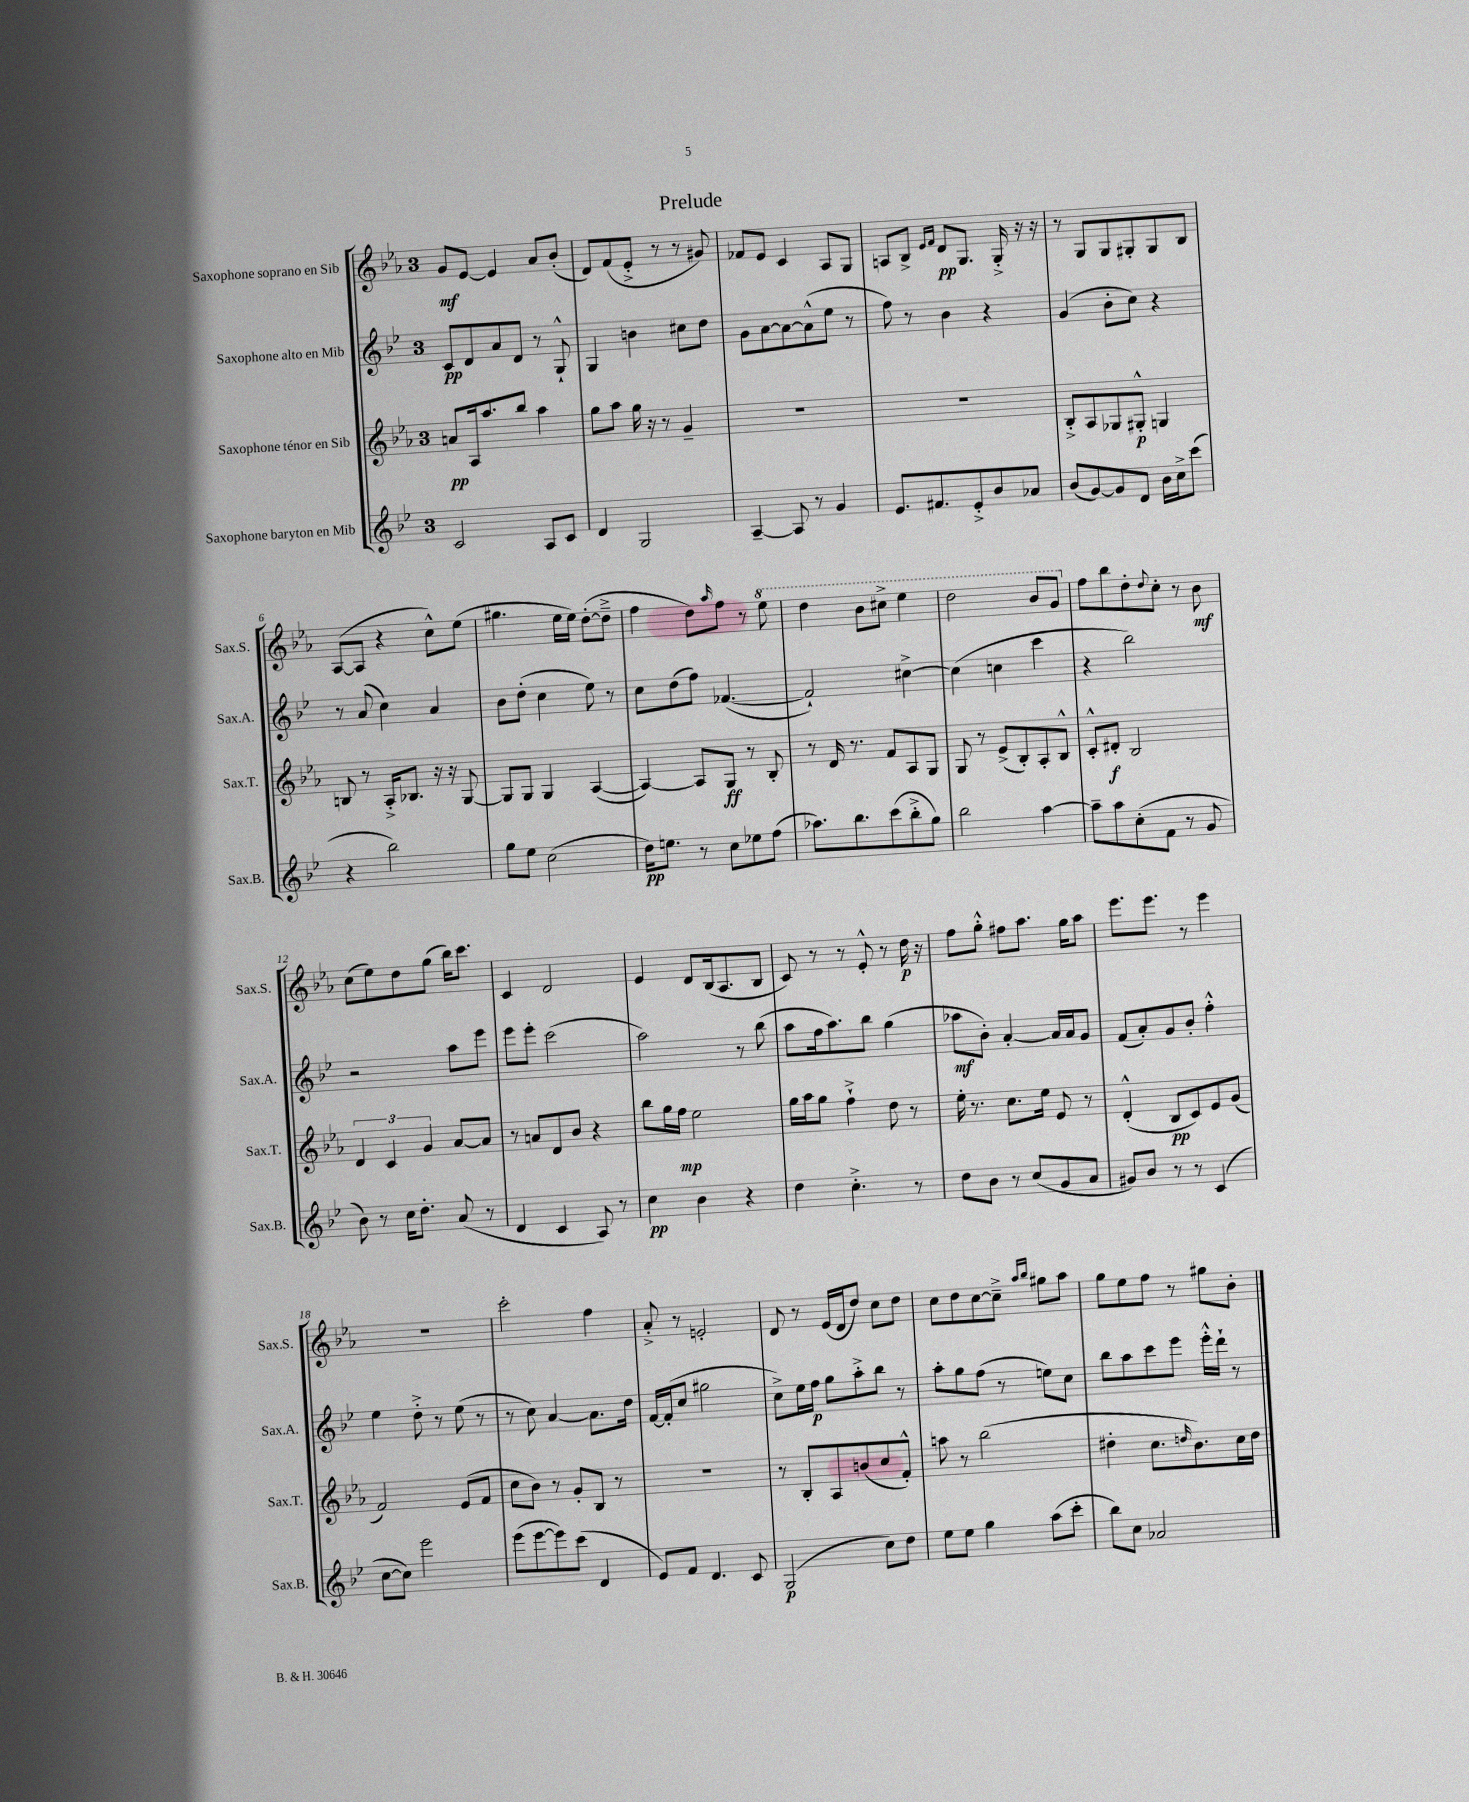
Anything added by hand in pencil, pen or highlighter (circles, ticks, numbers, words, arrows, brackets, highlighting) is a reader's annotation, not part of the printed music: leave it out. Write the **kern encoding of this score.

**kern	**dynam	**kern	**dynam	**kern	**dynam	**kern	**dynam
*part4	*part4	*part3	*part3	*part2	*part2	*part1	*part1
*staff4	*staff4	*staff3	*staff3	*staff2	*staff2	*staff1	*staff1
*I"Saxophone baryton en Mib	*	*I"Saxophone ténor en Sib	*	*I"Saxophone alto en Mib	*	*I"Saxophone soprano en Sib	*
*I'Sax.B.	*	*I'Sax.T.	*	*I'Sax.A.	*	*I'Sax.S.	*
*clefG2	*	*clefG2	*	*clefG2	*	*clefG2	*
*k[b-e-]	*	*k[b-e-a-]	*	*k[b-e-]	*	*k[b-e-a-]	*
*M3/4	*	*M3/4	*	*M3/4	*	*M3/4	*
=1	=1	=1	=1	=1	=1	=1	=1
2c/	.	8an/L	pp	8c/L	pp	8g/L	mf
.	.	16A-/k	.	8d/	.	[8e-/J	.
.	.	8.aa-/	.	.	.	.	.
.	.	.	.	8a/	.	4e-/]	.
.	.	8bb-/J	.	8d/J	.	.	.
8A/L	.	4aa-\	.	8r	.	8a-/L	.
8c/J	.	.	.	8G`^^/	.	(8b-'/J	.
=2	=2	=2	=2	=2	=2	=2	=2
4d/	.	8gg\L	.	4G/	.	8d/L)	.
.	.	8aa-\J	.	.	.	(8f/	.
2G/	.	16gg\	.	4bn\	.	8e-'^/J	.
.	.	16r	.	.	.	.	.
.	.	8r	.	.	.	8r	.
.	.	4g~/	.	8cc#X\L	.	8r	.
.	.	.	.	8dd\J	.	8g#X/)	.
=3	=3	=3	=3	=3	=3	=3	=3
[4A~/	.	2.r	.	8g\L	.	8f-X/L	.
.	.	.	.	[8a\	.	8e-/J	.
8A/]	.	.	.	8a\_	.	4c/	.
8r	.	.	.	(8a^^\]	.	.	.
4g/	.	.	.	8ee-\J	.	8A-/L	.
.	.	.	.	8r	.	8G/J	.
=4	=4	=4	=4	=4	=4	=4	=4
8.e-/L	.	2.r	.	8ff\)	.	8An/L	.
.	.	.	.	8r	.	8B-^/J	.
8.f#X/	.	.	.	.	.	.	.
.	.	.	.	.	.	16qqe-/LL	.
.	.	.	.	.	.	16qqf/JJ	.
.	.	.	.	4b-\	.	8d/L	pp
8e-'^/	.	.	.	.	.	8.G/J	.
8b-/	.	.	.	4r	.	.	.
.	.	.	.	.	.	16G'^/	.
8a-X/J	.	.	.	.	.	16r	.
.	.	.	.	.	.	16r	.
=5	=5	=5	=5	=5	=5	=5	=5
(8b-/L	.	8B-'^/L	.	(4g/	.	8r	.
[8g/)	.	8A-/	.	.	.	8G/L	.
8g/]	.	8G-X/	.	8b-'\L	.	8G/	.
8d/J	.	8G#X'^^/J	p	8cc\J)	.	8G#X'/	.
16b-\LL	.	4Gn/	.	4r	.	8G#/	.
16cc^\J	.	.	.	.	.	.	.
(8ccc\J	.	.	.	.	.	8B-/J	.
!!LO:LB:g=z
=6	=6	=6	=6	=6	=6	=6	=6
4r	.	8Bn/	.	8r	.	([8A-/L	.
.	.	8r	.	(8a/	.	8A-/J]	.
2bb-\)	.	16A-'^/KL	.	4cc\)	.	4r	.
.	.	8.B-X/J	.	.	.	.	.
.	.	16r	.	4a/	.	8cc^^\L)	.
.	.	16r	.	.	.	.	.
.	.	[8G/	.	.	.	(8ee-\J	.
=7	=7	=7	=7	=7	=7	=7	=7
8gg\L	.	8G/L]	.	8b-\L	.	4.gg#X\	.
8ee-\J	.	8G/J	.	(8dd'\J	.	.	.
(2cc\	.	4G/	.	4cc\	.	.	.
.	.	.	.	.	.	16ee-\LL	.
.	.	.	.	.	.	16ee-\JJ)	.
.	.	([4A-/	.	8ee-\)	.	([8dd'\L	.
.	.	.	.	8r	.	8dd~^\J]	.
=8	=8	=8	=8	=8	=8	=8	=8
16dd\KL)	pp	4A-/_)	.	8cc\L	.	4ff\	.
8.een\J	.	.	.	.	.	.	.
.	.	.	.	(8dd\	.	.	.
8r	.	8A-/L]	.	8ff\J)	.	8dd\L)	.
.	.	.	.	.	.	16qqaa-/	.
8cc\L	.	8G/J	ff	([4.f-X/	.	8ff\J	.
8ee-X\	.	8r	.	.	.	8r	.
*	*	*	*	*	*	*8va	*
(8ff\J	.	8B-'/	.	.	.	8eee-\	.
=9	=9	=9	=9	=9	=9	=9	=9
8.aa-X\L)	.	8r	.	2f-`/])	.	4ddd\	.
.	.	16d/	.	.	.	.	.
8.bb-\	.	8.r	.	.	.	.	.
.	.	.	.	.	.	8bb-\L	.
(8ccc\	.	8f/L	.	.	.	8ccc#X^\J	.
8bb-'^\	.	8A-/	.	[4cc#X^\	.	4eee-\	.
8gg\J)	.	8G/J	.	.	.	.	.
=10	=10	=10	=10	=10	=10	=10	=10
2bb-\	.	8G/	.	(4cc#\]	.	2ddd\	.
.	.	8r	.	.	.	.	.
.	.	(8e-^/L	.	4ccn\	.	.	.
.	.	8B-'/)	.	.	.	.	.
[4aa\	.	8A-'/	.	4ccc\	.	8bb-/L	.
.	.	8B-^^/J	.	.	.	8gg/J	.
=11	=11	=11	=11	=11	=11	=11	=11
*	*	*	*	*	*	*X8va	*
8aa~\L]	.	8c'^^/L	.	4r	.	8ff\L	.
8aa\	.	8d#X'/J	f	.	.	8bb-\	.
(8cc'\	.	2B-/	.	2bb-\)	.	8dd'\	.
.	.	.	.	.	.	8qqdd/	.
8f\J	.	.	.	.	.	8cc'\J	.
8r	.	.	.	.	.	8r	.
8g/	.	.	.	.	.	8b-\	mf
!!LO:LB:g=z
=12	=12	=12	=12	=12	=12	=12	=12
8b-\)	.	6d/	.	2r	.	(8cc\L	.
8r	.	.	.	.	.	8ee-\)	.
.	.	6c/	.	.	.	.	.
16cc\KL	.	.	.	.	.	8dd\	.
8.dd'\J	.	.	.	.	.	.	.
.	.	6g/	.	.	.	.	.
.	.	.	.	.	.	(8gg\J	.
(8a/	.	[8a-/L	.	8aa\L	.	16bb-\KL)	.
.	.	.	.	.	.	8.ccc\J	.
8r	.	8a-/J]	.	8eee-\J	.	.	.
=13	=13	=13	=13	=13	=13	=13	=13
4d/	.	8r	.	8eee-\L	.	4c/	.
.	.	8an/L	.	8eee-'\J	.	.	.
4c/	.	8d/	.	(2ccc\	.	2d/	.
.	.	8b-/J	.	.	.	.	.
8A/)	.	4r	.	.	.	.	.
8r	.	.	.	.	.	.	.
=14	=14	=14	=14	=14	=14	=14	=14
4cc\	pp	8bb-\L	.	2aa\)	.	4e-/	.
.	.	16gg\L	.	.	.	.	.
.	.	16ff\JJ	mp	.	.	.	.
4b-\	.	2ee-\	.	.	.	8d/L	.
.	.	.	.	.	.	(16B-/k	.
.	.	.	.	.	.	8.A-/	.
4r	.	.	.	8r	.	.	.
.	.	.	.	(8bb-\	.	8B-/J	.
=15	=15	=15	=15	=15	=15	=15	=15
4dd\	.	16gg\LL	.	8aa\L	.	8c/)	.
.	.	16aa-\J	.	.	.	.	.
.	.	8gg\J	.	16ff\k	.	8r	.
.	.	.	.	8.aa\)	.	.	.
4.cc'^\	.	4ff`^\	.	.	.	8r	.
.	.	.	.	8bb-\J	.	8e-'^^/	.
.	.	8dd\	.	(4gg\	.	8r	.
8r	.	8r	.	.	.	16dd\	p
.	.	.	.	.	.	16r	.
=16	=16	=16	=16	=16	=16	=16	=16
8dd\L	.	16ee-'\	.	8aa-X\L	mf	8ff\L	.
.	.	8.r	.	.	.	.	.
8b-\J	.	.	.	8b-'\J)	.	8gg'^^\J	.
8r	.	8.cc\L	.	[4a'/	.	8ff#X\L	.
(8cc/L	.	.	.	.	.	8.aa-\J	.
.	.	16ee-\Jk	.	.	.	.	.
8g/	.	8e-/	.	16a/LL]	.	.	.
.	.	.	.	16a/J	.	16gg\KL	.
8a/J	.	8r	.	8g/J	.	8aa-\J	.
=17	=17	=17	=17	=17	=17	=17	=17
8g#X/L)	.	(4d'^^/	.	(8f/L	.	8.eee-\L	.
8b-/J	.	.	.	8a'/)	.	.	.
.	.	.	.	.	.	8.eee-\J	.
8r	.	8B-/L	pp	8g/	.	.	.
8r	.	8c/)	.	8b-'/J	.	8r	.
(4c/	.	8e-/	.	4ff'^^\	.	4eee-\	.
.	.	(8g/J	.	.	.	.	.
!!LO:LB:g=z
=18	=18	=18	=18	=18	=18	=18	=18
[8cc\L	.	2f/)	.	4ee-\	.	2.r	.
8cc\J])	.	.	.	.	.	.	.
2eee-\	.	.	.	8dd'^\	.	.	.
.	.	.	.	8r	.	.	.
.	.	(8e-/L	.	(8ee-\	.	.	.
.	.	8f/J	.	8r	.	.	.
=19	=19	=19	=19	=19	=19	=19	=19
(8eee-\L	.	8cc\L	.	8r	.	2ccc'\	.
[8eee-\	.	8b-\J)	.	8cc\)	.	.	.
8eee-\])	.	8r	.	[4a/	.	.	.
(8ccc\J	.	8g'/L	.	.	.	.	.
4d/	.	8B-/J	.	8.a\L]	.	4ff\	.
.	.	8r	.	.	.	.	.
.	.	.	.	16dd\Jk	.	.	.
=20	=20	=20	=20	=20	=20	=20	=20
8e-/L)	.	2.r	.	[16f/LL	.	8a-'^/	.
.	.	.	.	(16f'/J]	.	.	.
8f/J	.	.	.	8cc/J	.	8r	.
4.d/	.	.	.	2gg#X\	.	2en'/	.
8c/	.	.	.	.	.	.	.
=21	=21	=21	=21	=21	=21	=21	=21
(2G/	p	8r	.	8cc^\L)	.	8d/	.
.	.	8B-'/L	.	16ee-\L	.	8r	.
.	.	.	.	16ff\JJ	p	.	.
.	.	8A-/	.	8gg\L	.	(16e-/LL	.
.	.	.	.	.	.	16d/J	.
.	.	(8bn/	.	8aa'^\	.	8dd/J)	.
8cc\L)	.	8cc/	.	8bb-\J	.	8cc\L	.
8dd\J	.	8f'^^/J)	.	8r	.	8dd\J	.
=22	=22	=22	=22	=22	=22	=22	=22
8ee-\L	.	8aan\	.	8aa'\L	.	8cc\L	.
8ee-\J	.	8r	.	8gg\	.	8dd\	.
4gg\	.	(2bb-\	.	(8ff\J	.	[8cc\	.
.	.	.	.	8r	.	8cc~^\J]	.
.	.	.	.	.	.	16qqaa-/LL	.
.	.	.	.	.	.	16qqbb-/JJ	.
(8aa\L	.	.	.	8een\L)	.	8gg#X\L	.
8ccc'\J	.	.	.	8cc\J	.	8aa-\J	.
=23	=23	=23	=23	=23	=23	=23	=23
8bb-\L)	.	4dd#X'\	.	8bb-\L	.	8gg\L	.
8cc\J	.	.	.	8aa\	.	8ee-\	.
2a-X/	.	8.cc\L	.	8ccc\	.	8ff\J	.
.	.	.	.	8eee-\J	.	8r	.
.	.	16qqddn/	.	.	.	.	.
.	.	8.b-\)	.	.	.	.	.
.	.	.	.	16eee-'^^\LL	.	8gg#X\L	.
.	.	.	.	16ddd`\JJ	.	.	.
.	.	16cc\L	.	8r	.	8b-'\J	.
.	.	16dd\JJ	.	.	.	.	.
==	==	==	==	==	==	==	==
*-	*-	*-	*-	*-	*-	*-	*-
